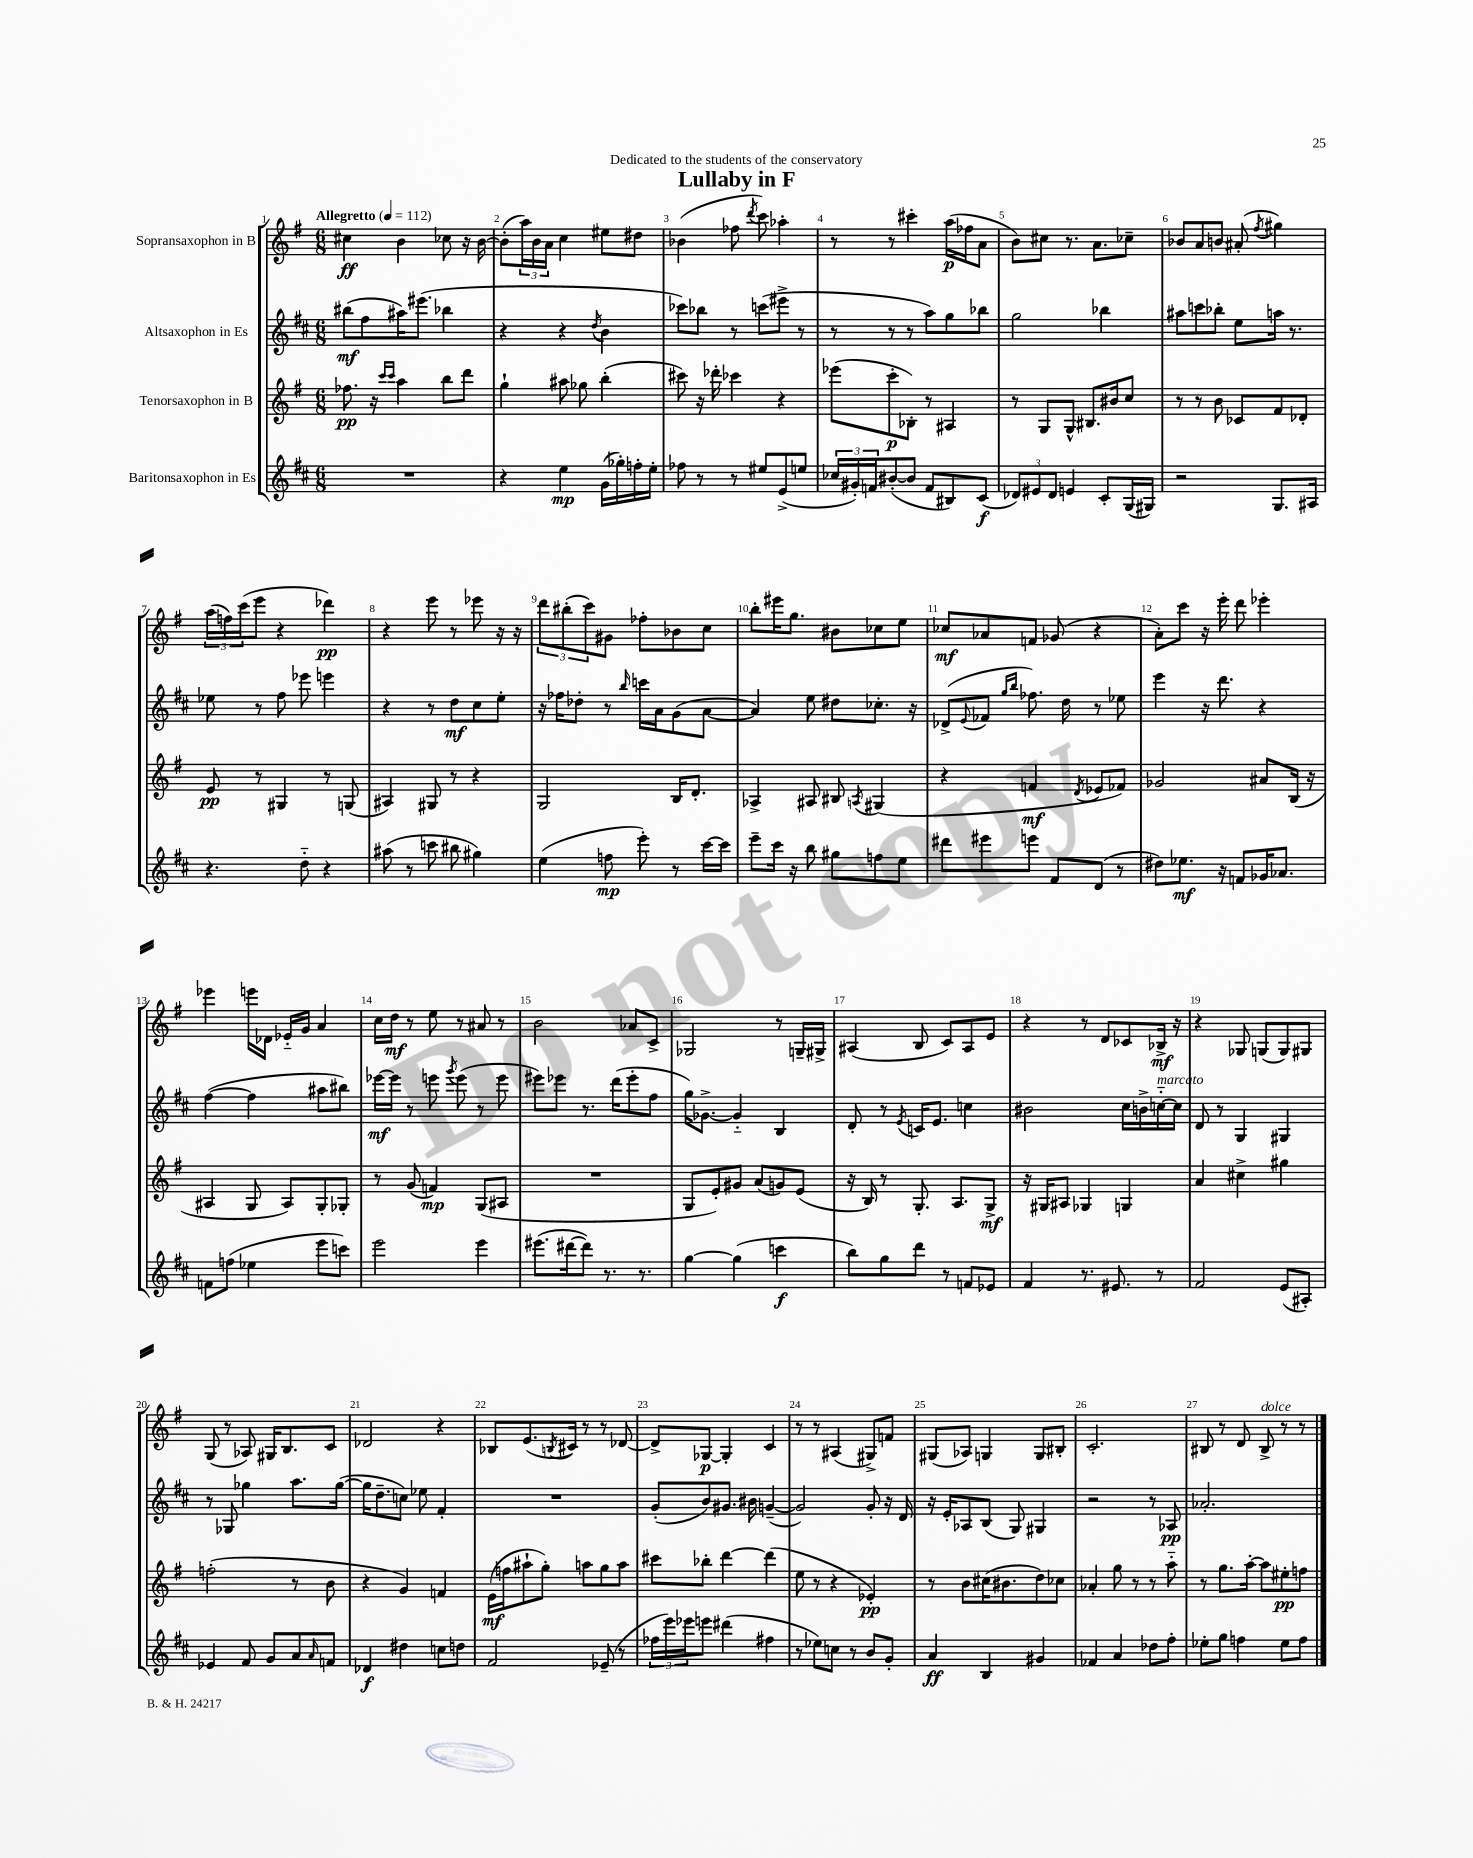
\header { title = "Lullaby in F" dedication = "Dedicated to the students of the conservatory" }
<<
\new StaffGroup <<
\new Staff = "s0" \with { instrumentName = "Sopransaxophon in B" } {
    \clef treble \key g \major \numericTimeSignature \time 6/8 \tempo "Allegretto" 4 = 112
    cis''4\ff b'4 ces''8 r16 b'16~ |
    b'8-.( \tuplet 3/2 { a''16) b'16 a'16 } c''4 eis''8 dis''8 |
    bes'4( fes''8 \acciaccatura { d'''8 } c'''8) aes''4-. |
    r8 r8 cis'''4-. a''16\p( fes''16 a'8 |
    b'8) cis''8 r8. a'8. ces''8-- |
    bes'8 a'8 b'8 ais'8-.( \acciaccatura { fis''8 } gis''4) |
    \tuplet 3/2 { a''16( f''16) c'''16( } e'''8 r4 des'''4\pp) |
    r4 e'''8 r8 ees'''8 r16 r16 |
    \tuplet 3/2 { d'''8 bis''8-.( c'''8) } gis'8 fes''8-. bes'8 c''8 |
    b''8-. eis'''16 g''8. bis'8 ces''8 e''8 |
    ces''8\mf aes'8 f'8 ges'8( r4 |
    a'8-.) c'''8 r16 e'''16-. d'''8 ees'''4-. |
    ees'''4 e'''16 des'16 ees'16-_ g'16 a'4 |
    c''16 d''16\mf r8 e''8 r8 ais'8 r8 |
    b'2 aes'8 c'8-> |
    ges2 r8 g16-- gis16-> |
    ais4( b8 c'8) ais8 e'8 |
    r4 r8 d'8 ces'8 bes16->\mf r16 |
    r4 ges8 g8( g8) gis8 |
    g8( r8 aes8) gis16 b8. c'8 |
    des'2 r4 |
    bes8 e'8.( \acciaccatura { b8 } cis'16) r8 r8 des'8~ |
    des'8-> ges8~\p ges4-. c'4 |
    r8 r8 ais4( gis8->) f'8 |
    gis8( aes8) g4 g8 bis8-. |
    c'2.-. |
    bis8 r8 d'8 bis8->^\markup { \italic "dolce" } r8 r8 \bar "|." |
}
\new Staff = "s1" \with { instrumentName = "Altsaxophon in Es" } {
    \clef treble \key d \major \numericTimeSignature \time 6/8
    bis''8\mf( fis''8 ais''16) eis'''8.( bes''4 |
    r4 r4 \acciaccatura { d''8 } b'4 |
    ces'''8) bes''8 r8 c'''8( eis'''8-> r8 |
    r8 r8 r8 a''8) g''8 bes''8 |
    g''2 bes''4 |
    ais''8 c'''8 bes''8-. e''8 a''16 r8. |
    ees''8 r8 fis''8 ees'''8 e'''4 |
    r4 r8 d''8\mf cis''8 e''8-. |
    r16 fes''16 des''8-. r8 \grace { b''16 } c'''16 a'16 g'8( a'8~ |
    a'4) e''8 dis''8 ces''8.-. r16 |
    des'8->( \appoggiatura { e'8 } fes'8 \grace { g''16 b''16 } fes''8.) d''16 r8 ees''8 |
    e'''4 r16 d'''8. r4 |
    fis''4~( fis''4 ais''8 bis''8) |
    ees'''16~\mf ees'''16 r8 e'''8 \acciaccatura { g'''8 } e'''8( r8 e'''8 |
    eis'''8) ees'''8 r8. d'''16( ees'''8-. fis''8 |
    g''16) ges'8.~-> ges'4-_ b4 |
    d'8-. r8 \acciaccatura { e'8 } c'16 e'8. c''4 |
    bis'2 cis''16 b'16-> c''16~-_^\markup { \italic "marcato" } c''16 |
    d'8 r8 g4 gis4 |
    r8 ges8 ges''4 a''8. ges''16~( |
    ges''16 d''8.-- c''8) ees''8 fis'4-. |
    R2. |
    g'8-.( b'8) gis'8. bis'16 g'4~--( |
    g'2) g'8-. r16 d'16 |
    r16 e'16-. aes8 b8( g8) gis4 |
    r2 r8 aes8\pp |
    aes'2.-. \bar "|." |
}
\new Staff = "s2" \with { instrumentName = "Tenorsaxophon in B" } {
    \clef treble \key g \major \numericTimeSignature \time 6/8
    fes''8.\pp r16 \grace { c'''16 c'''16 } a''4 b''8 d'''8 |
    g''4-! ais''8 ges''8 b''4-.( |
    cis'''8) r16 des'''16-. ces'''4 r4 |
    ees'''8( c'''8-.\p bes8-.) r8 ais4 |
    r8 g8 g8-^ bis8. bis'16 c''8 |
    r8 r8 b'8 ces'8 fis'8 des'8-. |
    e'8\pp r8 gis4 r8 g8( |
    ais4) gis8 r8 r4 |
    g2 b16 d'8.-. |
    aes4-> ais8 bis8 \acciaccatura { a8 } gis4( |
    r4 f'4\mf \acciaccatura { d'8 } ees'8 fes'8) |
    ges'2 ais'8 b16( r16 |
    ais4 g8 ais8) g8-. ges8-. |
    r8 g'8( f'4\mp) g8( ais8 |
    R2. |
    g8 e'8-.) gis'8 a'8( g'8) e'8( |
    r16 b16) r8 g8.-. a8. g8->\mf |
    r16 gis16 ais8 ges4 g4 |
    a'4 cis''4-> gis''4 |
    f''2-.( r8 b'8 |
    r4 g'4) f'4 |
    e'16\mf( f''16 ais''8-! g''8-.) a''8 g''8 a''8 |
    cis'''8 bes''8-. d'''4~ d'''4( |
    e''8 r8 r4 ees'4-.\pp) |
    r8 b'8 cis''16( bis'8. d''8) ces''8 |
    aes'4-. g''8 r8 r8 a''8-_ |
    r8 g''8. a''16~-. a''8 eis''8-.\pp f''8 \bar "|." |
}
\new Staff = "s3" \with { instrumentName = "Baritonsaxophon in Es" } {
    \clef treble \key d \major \numericTimeSignature \time 6/8
    R2. |
    r4 e''4\mp g'16( ges''16-.) f''16-. e''16-. |
    fes''8 r8 r8 eis''8 e'8->( e''8 |
    \tuplet 3/2 { ces''16 gis'16-.) f'16 } bis'8~-.( bis'8 f'8 bis8) cis'8\f( |
    \tuplet 3/2 { des'8) eis'8 des'8 } e'4 cis'8-. g16( gis16) |
    r2 g8. ais16 |
    r4. d''8-_ r4 |
    ais''8( r8 c'''8 bis''8 gis''4) |
    e''4( f''8\mp e'''8-.) r8 cis'''16~ cis'''16 |
    e'''8-- cis'''16 r16 b''8 gis''8 f''8 e''8 |
    dis'''8 eis'''8 e'''8 fis'8 d'8( r8 |
    dis''8) ees''8.\mf r16 f'8 ges'16 aes'8. |
    f'8 f''8( ees''4 e'''8 c'''8) |
    e'''2 e'''4 |
    eis'''8.( dis'''16~ dis'''8) r8. r8. |
    g''4~ g''4( c'''4\f |
    b''8) g''8 d'''8 r8 f'8 ees'8 |
    fis'4 r8. eis'8. r8 |
    fis'2 e'8( ais8-.) |
    ees'4 fis'8 g'8 a'8 \grace { a'16 } f'8 |
    des'4\f dis''4 c''8 d''8 |
    fis'2 ees'8--( r8 |
    \tuplet 3/2 { fes''16 e'''16) ees'''16 } e'''8 dis'''4( fis''4 |
    r8 ees''8) c''8 r8 b'8 g'8-. |
    a'4\ff b4 gis'4 |
    fes'4 a'4 des''8 fis''8-. |
    ees''8-. g''8 f''4 ees''8 f''8 \bar "|." |
}
>>
>>
\layout { \context { \Score \override BarNumber.break-visibility = ##(#f #t #t) barNumberVisibility = #all-bar-numbers-visible } }
